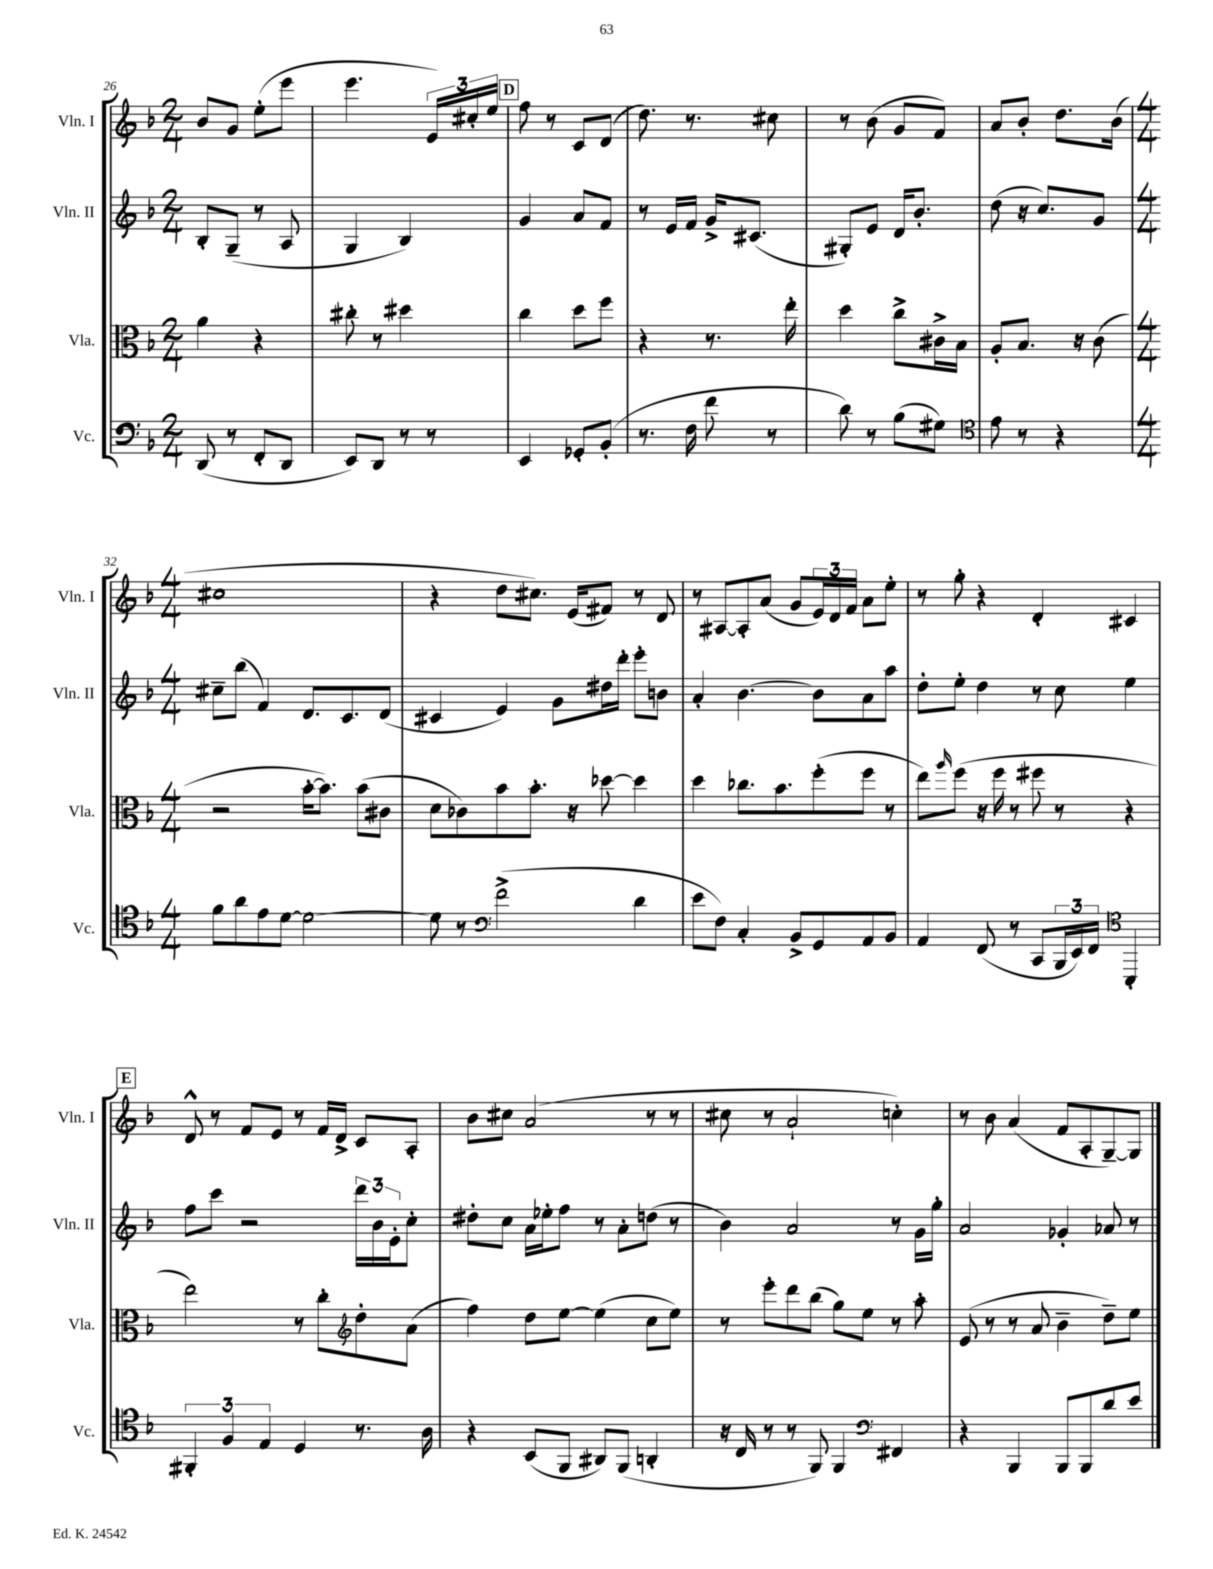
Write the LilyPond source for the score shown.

<<
\new StaffGroup <<
\new Staff = "s0" \with { instrumentName = "Vln. I" shortInstrumentName = "Vln. I" } {
    \clef treble \key f \major \numericTimeSignature \time 2/4
    bes'8 g'8 e''8-.( e'''8 |
    e'''4. \tuplet 3/2 { e'16) cis''16-. e''16 } |
    \mark \markup { \box "D" } f''8 r8 c'8 d'8( |
    d''8.) r8. cis''8 |
    r8 bes'8( g'8 f'8) |
    a'8 bes'8-. d''8. bes'16( |
    \numericTimeSignature \time 4/4 cis''1 |
    r4 d''8 cis''8.) e'16( fis'8) r8 d'8 |
    r8 ais8~ ais8-. a'8( g'8 \tuplet 3/2 { e'16) d'16 f'16 } a'8 e''8-. |
    r8 g''8-. r4 d'4-. cis'4 |
    \mark \markup { \box "E" } d'8-^ r8 f'8 e'8 r8 f'16 d'16-> c'8 a8-. |
    bes'8 cis''8 a'2( r8 r8 |
    cis''8 r8 a'2-! c''4-.) |
    r8 bes'8 a'4( f'8 a8-. g8~--) g8 \bar "|." |
}
\new Staff = "s1" \with { instrumentName = "Vln. II" shortInstrumentName = "Vln. II" } {
    \clef treble \key f \major \numericTimeSignature \time 2/4
    bes8-. g8--( r8 a8 |
    g4 bes4) |
    \mark \markup { \box "D" } g'4 a'8 f'8 |
    r8 e'16 f'16 g'16-> cis'8.( |
    gis8-.) e'8 d'16 bes'8.-. |
    d''8( r16 c''8.) g'8 |
    \numericTimeSignature \time 4/4 cis''8-- bes''8( f'4) d'8. c'8. d'8( |
    cis'4 e'4) g'8 dis''16 d'''16-. e'''8-. b'8 |
    a'4-. bes'4.~ bes'8 a'8 a''8 |
    d''8-. e''8-. d''4 r8 c''8 e''4 |
    \mark \markup { \box "E" } f''8 c'''8 r2 \tuplet 3/2 { d'''16 bes'16 e'16-. } c''8-. |
    dis''8-. c''8 a'16 ees''16-. f''8 r8 a'8-. d''8( r8 |
    bes'4) a'2 r8 g'16 g''16-. |
    a'2 ges'4-. aes'8 r8 \bar "|." |
}
\new Staff = "s2" \with { instrumentName = "Vla." shortInstrumentName = "Vla." } {
    \clef alto \key f \major \numericTimeSignature \time 2/4
    a'4 r4 |
    cis''8-. r8 dis''4 |
    \mark \markup { \box "D" } c''4 d''8 f''8 |
    r4 r8. e''16-. |
    d''4 c''8-> cis'16-> bes16 |
    a8-. bes8. r16 c'8( |
    \numericTimeSignature \time 4/4 r2 bes'16~-. bes'8.) bes'8( cis'8 |
    d'8 ces'8) bes'8 bes'8.-. r16 des''8~ des''4 |
    d''4 ces''8. bes'8. f''8-.( f''8 r8 |
    e''8) \grace { a''16 } f''8( r16 f''16 r8 fis''8 r8 r4 |
    \mark \markup { \box "E" } e''2) r8 c''8-. d''8-. a'8( |
    \clef treble f''4) d''8 e''8~ e''4( c''8 e''8) |
    r8 e'''8-. d'''8 bes''8( g''8) e''8 r8 a''8-. |
    e'8( r8 r8 a'8 bes'4-- d''8--) e''8 \bar "|." |
}
\new Staff = "s3" \with { instrumentName = "Vc." shortInstrumentName = "Vc." } {
    \clef bass \key f \major \numericTimeSignature \time 2/4
    d,8( r8 f,8-. d,8 |
    e,8) d,8 r8 r8 |
    \mark \markup { \box "D" } e,4 ges,8-. bes,8-.( |
    r8. f16 f'8 r8 |
    d'8) r8 bes8( gis8) |
    \clef tenor e'8 r8 r4 |
    \numericTimeSignature \time 4/4 f'8 a'8 e'8 d'8~ d'2~ |
    d'8 r8 \clef bass f'2->( d'4 |
    e'8 f8) c4-. bes,8-> g,8 a,8 bes,8 |
    a,4 f,8( r8 c,8 \tuplet 3/2 { bes,,16 e,16) f,16 } bes,,4-. |
    \mark \markup { \box "E" } \clef tenor \tuplet 3/2 { fis,4-. f4 e4 } d4 r8. a16 |
    r4 bes,8( f,8 ais,8) f,8( a,4-. |
    r16 c16 r8 r8 f,8) f,4 fis,4 |
    \clef bass r4 bes,,4 bes,,8 bes,,8 d'8 e'8 \bar "|." |
}
>>
>>
\layout { \context { \Score currentBarNumber = #26 } }
